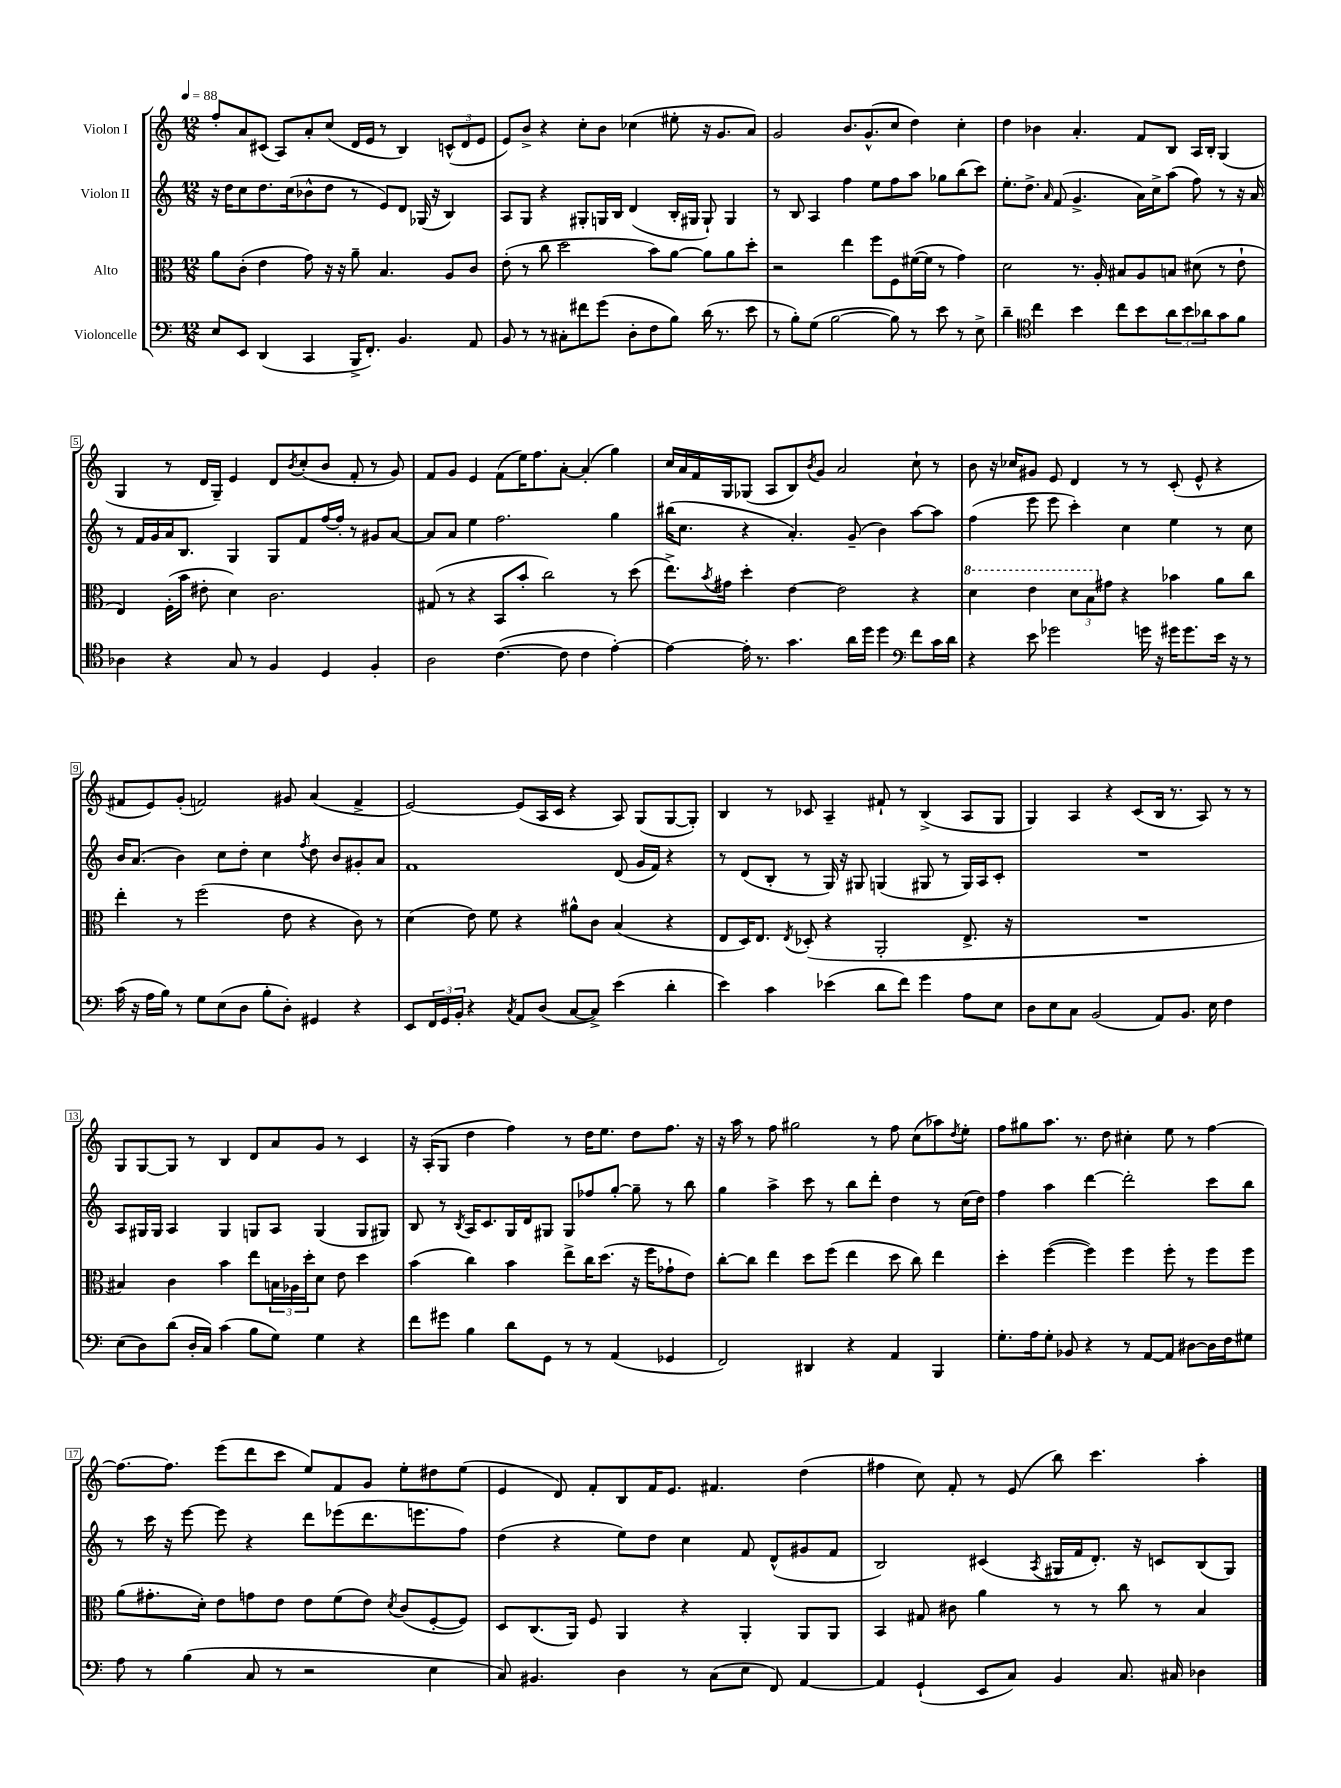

**kern	**kern	**kern	**kern
*part4	*part3	*part2	*part1
*staff4	*staff3	*staff2	*staff1
*I"Violoncelle	*I"Alto	*I"Violon II	*I"Violon I
*clefF4	*clefC3	*clefG2	*clefG2
*k[]	*k[]	*k[]	*k[]
*M12/8	*M12/8	*M12/8	*M12/8
*MM88	*MM88	*MM88	*MM88
=1	=1	=1	=1
8E/L	8a\L	16r	8ff'/L
.	.	16dd\KL	.
8EE/J	(8c'\J	8cc\	8a/
(4DD/	4e\	8.dd\	(8c#X/J
.	.	.	8A/L)
.	.	(16cc\k	.
4CC/	8g\)	8b-X^^\	8a'/
.	16r	8dd\J	(8cc/J
.	16r	.	.
16BBB^/KL	8a~\	8r	16d/LL
8.FF'/J)	.	.	16e/JJ
.	4.B/	8e/L)	8r
4.BB/	.	8d/J	4B/)
.	.	(16G-X/	.
.	.	16r	.
.	8A/L	4B/)	(12cn^^/L
.	.	.	12d/
8AA/	8c/J	.	.
.	.	.	12e/J
=2	=2	=2	=2
8BB/	(8e'\	8A/L	8e/L)
8r	8r	8G/J	8b^/J
8r	8cc\	4r	4r
8C#X'\L	2dd\	.	.
8f#X\	.	8G#X'/L	8cc'\L
(8g\J	.	16Gn/L	8b\J
.	.	16B/JJ	.
8D'\L	.	(4d/	(4cc-X\
8F\	8b\L)	.	.
8B\J)	[8a\J	16B'/LL	8ee#X'\
.	.	16G#X/JJ	.
(16d\	8a\L]	8G#`/)	16r
8.r	.	.	8.g/L
.	8a\	4G#/	.
8e\	8dd'\J	.	8a/J)
=3	=3	=3	=3
8r	2r	8r	2g/
8B'\L)	.	8B/	.
(8G\J	.	4A/	.
[2B\	.	.	.
.	4ee\	4ff\	8.b/L
.	.	.	(8.g^^/
.	8ff\L	8ee\L	.
8B\])	8F\	8ff\	8cc/J
8r	([16f#X\L	8aa\J	4dd\)
.	16f#\JJ]	.	.
8e\	8r	8gg-X\L	.
8r	4g\)	(8bb\	4cc'\
8E^\	.	8ccc\J)	.
=4	=4	=4	=4
4d~\	2d\	8.ee'\L	4dd\
.	.	8.dd^\J	.
*clefC4	*	*	*
4cc\	.	.	4b-X\
.	.	16qqa/	.
.	.	(8f/	.
4b\	8.r	4.g^/	4.a'/
.	16A'/	.	.
8cc\L	8B#X/L	.	.
8b\	8A/	16a\LL)	8f/L
.	.	16cc^\J	.
12a\	8Bn/J	(8aa\J	8B/J
12b\	.	.	.
.	(8d#X\	8ff\)	16A/LL
12a-X\	.	.	.
.	.	.	16B'/JJ
8g\	8r	8r	(4G/
8f\J	8e`\	16r	.
.	.	16a/	.
!!LO:LB:g=z
=5	=5	=5	=5
4A-X\	4E/)	8r	4G/
.	.	16f/LL	.
.	.	16g/	.
4r	(16F'\LL	16a/J	8r
.	16b\JJ	8.B/J	.
.	8e#X'\	.	16d/LL
.	.	.	16G~/JJ)
8G/	4d\)	4G/	4e/
8r	.	.	.
4F/	2.c\	8G/L	8d/L
.	.	.	8qb/
.	.	8f/	(8cc'/
4D/	.	[16ff/L	8b/J
.	.	16ff'/JJ]	.
.	.	8r	8f'/
4F'/	.	8g#X/L	8r
.	.	[8a/J	8g/)
=6	=6	=6	=6
2A\	(8G#X/	8a/L]	8f/L
.	8r	8a/J	8g/J
.	4r	4ee\	4e/
([4.c\	8BB/L	2.ff\	(8f\L
.	8b'/J	.	16ee\K)
.	.	.	8.ff\
.	2cc\)	.	.
8c\]	.	.	[8a'\J
4c\	.	.	(4a'/]
[4e'\)	8r	4gg\	4gg\)
.	(8dd\	.	.
=7	=7	=7	=7
4e\_	8.ee^\L)	(16bb#X\KL	16cc/LL
.	.	8.cc\J	16a/
.	.	.	16f/
.	8qb/	.	.
.	16g#X\Jk	.	16G/J
16e'\]	4dd'\	4r	(8G-X/J
8.r	.	.	.
.	.	.	8A/L
4.g\	[4e\	4.a'/)	8B/)
.	.	.	8qb/
.	.	.	8g/J
.	2e\]	.	2a/
16a\LL	.	(8g~/	.
16dd\JJ	.	.	.
4dd\	.	4b\)	.
*clefF4	*	*	*
8f\L	4r	[8aa\L	8cc`\
16c\L	.	8aa\J]	8r
16d\JJ	.	.	.
=8	=8	=8	=8
*	*8va	*	*
4r	4dd\	(4ff\	8b\
.	.	.	16r
.	.	.	16cc-X/KL
8e\	4ee\	8eee\	8g#X/J
2g-X\	.	8eee\	8e/
.	12dd\L	4ccc'\)	4d/
.	12b\	.	.
*	*X8va	*	*
.	12g#X\J	.	.
.	4r	4cc\	8r
16gn\	.	.	8r
16r	.	.	.
16g#X\KL	4b-X\	4ee\	(8c'/
8.g#\	.	.	.
.	.	.	8e^^/
16e\Jk	8a\L	8r	4r
16r	.	.	.
8r	8cc\J	8cc\	.
!!LO:LB:g=z
=9	=9	=9	=9
(16c\	4ee'\	16b/KL	8f#X/L
16r	.	(8.a/J	.
16A\LL	.	.	8e/)
16B\JJ)	.	.	.
8r	8r	4b\)	(8g'/J
8G\L	(2ff\	.	2fn/)
(8E\	.	8cc\L	.
8D\J	.	8dd'\J	.
8B'\L	.	4cc\	.
8D'\J)	8e\	.	8g#X/
.	.	8qff/	.
4GG#X/	4r	8dd\	(4a/
.	.	8b/L	.
4r	8c\)	8g#X'/	4f^/
.	8r	8a/J	.
=10	=10	=10	=10
8EE/L	(4d\	1f	[2e/)
24FF/L	.	.	.
24GG/	.	.	.
24BB'/JJ	.	.	.
4r	8e\)	.	.
.	8f\	.	.
8qC/	.	.	.
8AA/L	4r	.	(8e/L]
(8D/J	.	.	16A/L
.	.	.	16c/JJ
[8C/L	8a#X^^\L	.	4r
8C^/J])	8c\J	.	.
(4e\	(4B/	(8d/	8A/)
.	.	16g/LL	(8G/L
.	.	16f/JJ)	.
4d'\	4r	4r	[8G/
.	.	.	8G'/J])
=11	=11	=11	=11
4e\)	8E/L	8r	4B/
.	16D/K)	(8d/L	.
.	8.E/J	.	.
4c\	.	8B'/J	8r
.	8qE/	.	.
.	(8D-X'/	8r	8c-X/
(4e-X\	4r	16G/)	4A~/
.	.	16r	.
.	.	8G#X/	.
8d\L	2AA'/	(4Gn/	8f#X`/
8f\J)	.	.	8r
4g\	.	8G#X/	(4B^/
.	.	8r	.
8A\L	8.E^/	16G#/LL)	8A/L
.	.	16A/J	.
8E\J	.	8c'/J	8G/J
.	16r	.	.
=12	=12	=12	=12
8D\L	1.r	1.r	4G/)
8E\	.	.	.
8C\J	.	.	4A/
(2BB/	.	.	.
.	.	.	4r
.	.	.	(8c/L
8AA/L)	.	.	16B/Jk
.	.	.	8.r
8.BB/J	.	.	.
.	.	.	8A/)
16E\	.	.	.
4F\	.	.	8r
.	.	.	8r
!!LO:LB:g=z
=13	=13	=13	=13
(8E\L	4B#X/)	8A/L	8G/L
8D\)	.	16G#X/L	[8G/
.	.	16G#/JJ	.
(8d\J	4c\	4A/	8G/J]
16D'/LL	.	.	8r
16C/JJ)	.	.	.
(4c\	4b\	4G#/	4B/
8B\L	8ee\L	8Gn/L	8d/L
8G\J)	24Bn\L	8A/J	8a/
.	24A-X\	.	.
.	24dd'\J	.	.
4G\	8d\J	(4G/	8g/J
.	8e\	.	8r
4r	4dd\	8G/L	4c/
.	.	8G#X/J)	.
=14	=14	=14	=14
8f\L	(4b\	8B/	16r
.	.	.	(16A'/KL
8g#X\J	.	8r	8G/J
.	.	8qB/	.
4B\	4cc\)	16A/KL	4dd\
.	.	8.c/	.
8d\L	4b\	16G/L	4ff\)
.	.	16d/J	.
8GG\J	.	8G#X/J	.
8r	8ee^\L	8G#/L	8r
8r	16cc\K	8ff-X/	16dd\KL
.	(8.dd\J	.	8.ee\J
(4AA/	.	[8gg'/J	.
.	16r	8gg~\]	8dd\L
.	16ff\KL	.	.
4GG-X/	8g-X`\	8r	8.ff\J
.	8e\J)	8bb\	.
.	.	.	16r
=15	=15	=15	=15
2FF/)	[8cc'\L	4gg\	16r
.	.	.	16aa\
.	8cc\J]	.	8r
.	4ee\	4aa^\	8ff\
.	.	.	2gg#X\
4DD#X/	8dd\L	8ccc\	.
.	(8ff\J	8r	.
4r	4ee\	8bb\L	.
.	.	8ddd'\J	8r
4AA/	8dd\	4dd\	8ff\
.	8cc\)	.	(8cc\L
4BBB/	4ee\	8r	8aa-X\)
.	.	.	8qdd/
.	.	(16cc\LL	8ee'\J
.	.	16dd\JJ)	.
=16	=16	=16	=16
8.G'\L	4dd'\	4ff\	8ff\L
.	.	.	8gg#X\
16A\k	.	.	.
8G'\J	([4ff\	4aa\	8.aa\J
8BB-X/	.	.	.
.	.	.	8.r
4r	4ff\])	[4ddd\	.
.	.	.	8dd\
8r	4ff\	2ddd'\]	4cc#X'\
[8AA/L	.	.	.
8AA/J]	8ff'\	.	8ee\
[8D#X\L	8r	.	8r
16D#\L]	8ff\L	8ccc\L	[4ff\
16F\J	.	.	.
8G#X\J	8ff\J	8bb\J	.
!!LO:LB:g=z
=17	=17	=17	=17
8A\	(8a\L	8r	8.ff\L_
8r	8.g#X'\	16ccc\	.
.	.	16r	8.ff\J]
(4B\	.	[8eee\	.
.	16d'\Jk)	.	.
.	8e\L	8eee\]	(8eee\L
8C/	8gn\	4r	8ddd\
8r	8e\J	.	8ccc\J
2r	8e\L	8ddd\L	8ee/L)
.	(8f\	(8eee-X\	8f/
.	8e\J)	8.ddd\	8g/J
.	8qd/	.	.
.	(8c/L	.	8ee'\L
.	.	8.eeen\	.
4E\	[8F'/	.	8dd#X\
.	8F/J])	8ff\J)	(8ee\J
=18	=18	=18	=18
8C/)	8D/L	(4dd\	4e/
4.BB#X/	(8.C/	.	.
.	.	4r	8d/)
.	16AA/Jk)	.	.
.	8F/	.	8f'/L
4D\	4AA/	8ee\L)	8B/
.	.	8dd\J	16f/K
.	.	.	8.e/J
8r	4r	4cc\	.
(8C\L	.	.	4.f#X/
8E\J	4AA'/	8f/	.
8FF/)	.	(8d^^/L	.
[4AA/	8AA/L	8g#X/	(4dd\
.	8AA/J	8f/J	.
=19	=19	=19	=19
4AA/]	4BB/	2B/)	4ff#X\
(4GG`/	8G#X/	.	8cc\)
.	8c#X\	.	8f'/
8EE/L	4a\	(4c#X/	8r
8C/J)	.	.	(8e/
.	.	8qA/	.
4BB/	8r	16G#X/LL	8bb\)
.	.	16f/J	.
.	8r	8.d'/J)	4.ccc\
8.C/	8cc\	.	.
.	.	16r	.
.	8r	8cn/L	.
16C#X/	.	.	.
4D-X\	4B/	(8B/	4aa'\
.	.	8G#/J)	.
==	==	==	==
*-	*-	*-	*-
